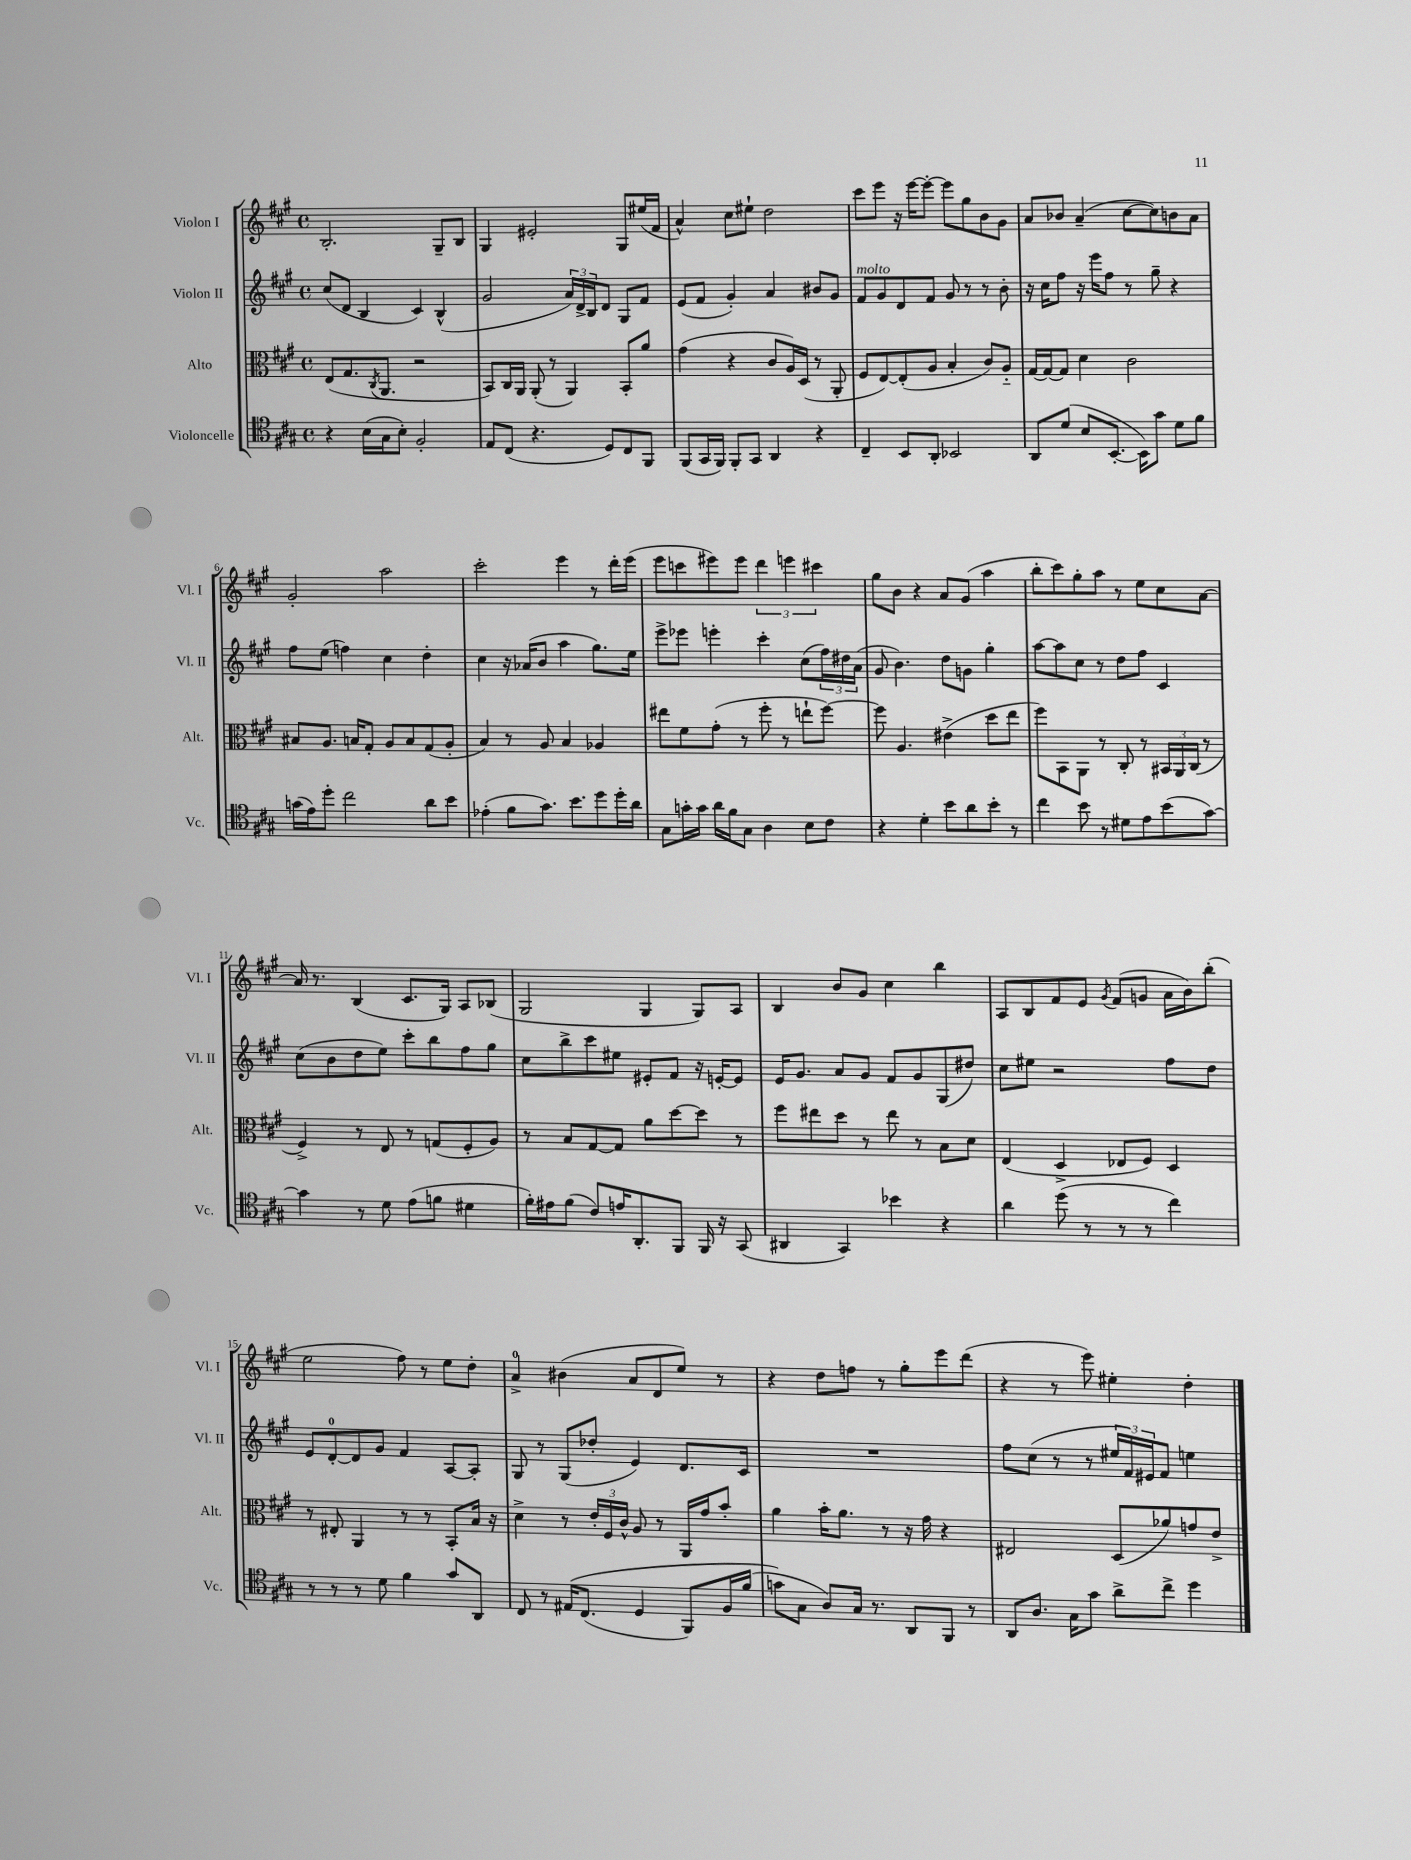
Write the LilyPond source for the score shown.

<<
\new StaffGroup <<
\new Staff = "s0" \with { instrumentName = "Violon I" shortInstrumentName = "Vl. I" } {
    \clef treble \key a \major \defaultTimeSignature \time 4/4
    b2.-. gis8-- b8 |
    gis4 eis'2-. gis8 eis''16( fis'16 |
    a'4-^) cis''8 eis''8-! d''2 |
    cis'''8 e'''8 r16 e'''16~ e'''8~-. e'''8 gis''8 b'8 gis'8 |
    a'8 bes'8 a'4--( cis''8~ cis''8) b'8 a'8 |
    gis'2-. a''2 |
    cis'''2-. e'''4 r8 d'''16-. e'''16( |
    e'''8 c'''8 eis'''8) eis'''8 \tuplet 3/2 { d'''4 e'''4 cis'''4 } |
    gis''8 b'8 r4 a'8 gis'8( a''4 |
    b''8-. cis'''8) gis''8-. a''8 r8 e''8 cis''8 a'8~ |
    a'16 r8. b4( cis'8. gis16) a8 bes8( |
    gis2 gis4 gis8) a8 |
    b4 b'8 gis'8 cis''4 b''4 |
    a8 b8 fis'8 e'8 \acciaccatura { gis'8 } fis'8( g'8 a'16 b'16) b''8-.( |
    e''2 fis''8) r8 e''8 d''8-. |
    a'4-0-> bis'4( a'8 d'8 e''8) r8 |
    r4 d''8 f''8 r8 gis''8-. e'''8 d'''8( |
    r4 r8 e'''8) eis''4-. d''4-. \bar "|." |
}
\new Staff = "s1" \with { instrumentName = "Violon II" shortInstrumentName = "Vl. II" } {
    \clef treble \key a \major \defaultTimeSignature \time 4/4
    cis''8( d'8 b4 cis'4) b4-^( |
    gis'2 \tuplet 3/2 { a'16) d'16-> b16 } d'8 gis8 fis'8 |
    e'8( fis'8 gis'4-.) a'4 bis'8 gis'8 |
    fis'8^\markup { \italic "molto" } gis'8 d'8 fis'8 gis'8 r8 r8 b'8-. |
    r16 cis''16 fis''8 r16 e'''16 fis''8 r8 gis''8-- r4 |
    fis''8 e''8( f''4) cis''4 d''4-. |
    cis''4 r16 aes'16( b'8 a''4 gis''8.) e''16 |
    e'''8-> ees'''8 e'''4-. cis'''4-. cis''8( \tuplet 3/2 { fis''16) dis''16 a'16( } |
    gis'8 b'4.) d''8 g'8 gis''4-. |
    a''8~ a''8 cis''8 r8 d''8 fis''8 cis'4 |
    cis''8( b'8 d''8 e''8) cis'''8-. b''8 fis''8 gis''8 |
    cis''8 b''8-> cis'''8 eis''8 eis'8-. fis'8 r16 e'16~-. e'8 |
    e'16 gis'8. a'8 gis'8 fis'8 gis'8 gis8( dis''8) |
    cis''8 eis''8 r2 fis''8 d''8 |
    e'8 d'8-0~-. d'8 gis'8 fis'4 a8~ a8-. |
    gis8 r8 gis8( des''8-. e'4) d'8. cis'16 |
    R1 |
    fis''8 cis''8( r8 r8 \tuplet 3/2 { eis''16 fis'16) eis'16 } fis'8 e''4 \bar "|." |
}
\new Staff = "s2" \with { instrumentName = "Alto" shortInstrumentName = "Alt." } {
    \clef alto \key a \major \defaultTimeSignature \time 4/4
    e8( gis8. \acciaccatura { cis8 } a,8. r2 |
    b,8) cis16 a,16 a,8-.( r8 a,4) b,8-. a'8 |
    gis'4( r4 cis'8 a16) d16( r8 a,8-. |
    fis8 e8~) e8-.( a8 b4-. cis'8) a8-_ |
    gis16~ gis16~ gis8 d'4 cis'2 |
    bis8 a8. b16 gis8-. a8 b8 gis8( a8-. |
    b4) r8 a8 b4 aes4 |
    eis''8 fis'8 gis'8-.( r8 fis''8-. r8 e''8-! fis''8~) |
    fis''8 a4. eis'4->( d''8 e''8 |
    fis''8) b,8 a,8 r8 cis8-. r8 \tuplet 3/2 { bis,16 a,16 cis16( } r8 |
    fis4->) r8 e8 r8 g8( fis8-. a8) |
    r8 b8 gis8~ gis8 a'8 d''8~ d''8 r8 |
    fis''8 eis''8 d''8 r8 eis''8 r8 b8 d'8 |
    e4( d4-> ees8 fis8) d4 |
    r8 eis8-. a,4 r8 r8 b,8-. b16 r16 |
    d'4-> r8 \tuplet 3/2 { e'16-. fis16 cis'16-^ } a8 r8 a,16 gis'16 b'8-. |
    a'4 b'16-. a'8. r8 r16 gis'16 r4 |
    eis2 d8( aes'8) g'8 e'8-> \bar "|." |
}
\new Staff = "s3" \with { instrumentName = "Violoncelle" shortInstrumentName = "Vc." } {
    \clef tenor \key a \major \defaultTimeSignature \time 4/4
    r4 b16( gis16 b8-.) fis2-. |
    e8 cis8( r4. d8) cis8 fis,8 |
    fis,8( gis,16 fis,16) fis,8-. gis,8 a,4 r4 |
    cis4-- b,8 a,8-. bes,2 |
    a,8 d'8( b8 b,8.~-. b,16) gis'8 d'8 fis'8 |
    g'16( e'16) d''8-. cis''2 a'8 b'8 |
    ees'4-.( fis'8 gis'8.) b'8. d''8 d''16-. a'16 |
    gis8 g'16-. g'16 a'16 fis'16 gis8 a4 b8 cis'8 |
    r4 d'4-. b'8 a'8 b'8-. r8 |
    cis''4 b'8 r8 dis'8 e'8 b'8( gis'8~) |
    gis'4 r8 d'8 e'8( f'8 dis'4 |
    fis'16-.) eis'16 fis'8( cis'8) e'16 a,8.-. fis,8 fis,16 r16 gis,8( |
    ais,4 gis,4) bes'4 r4 |
    a'4 d''8( r8 r8 r8 cis''4) |
    r8 r8 r8 d'8 fis'4 gis'8 a,8 |
    cis8 r8 eis16\( cis8.( d4 fis,8) fis16 fis'16( |
    g'8\) gis8 a8) gis16 r8. a,8 fis,8 r8 |
    a,8 a8. gis16 gis'8 a'8-> cis''8-> d''4 \bar "|." |
}
>>
>>
